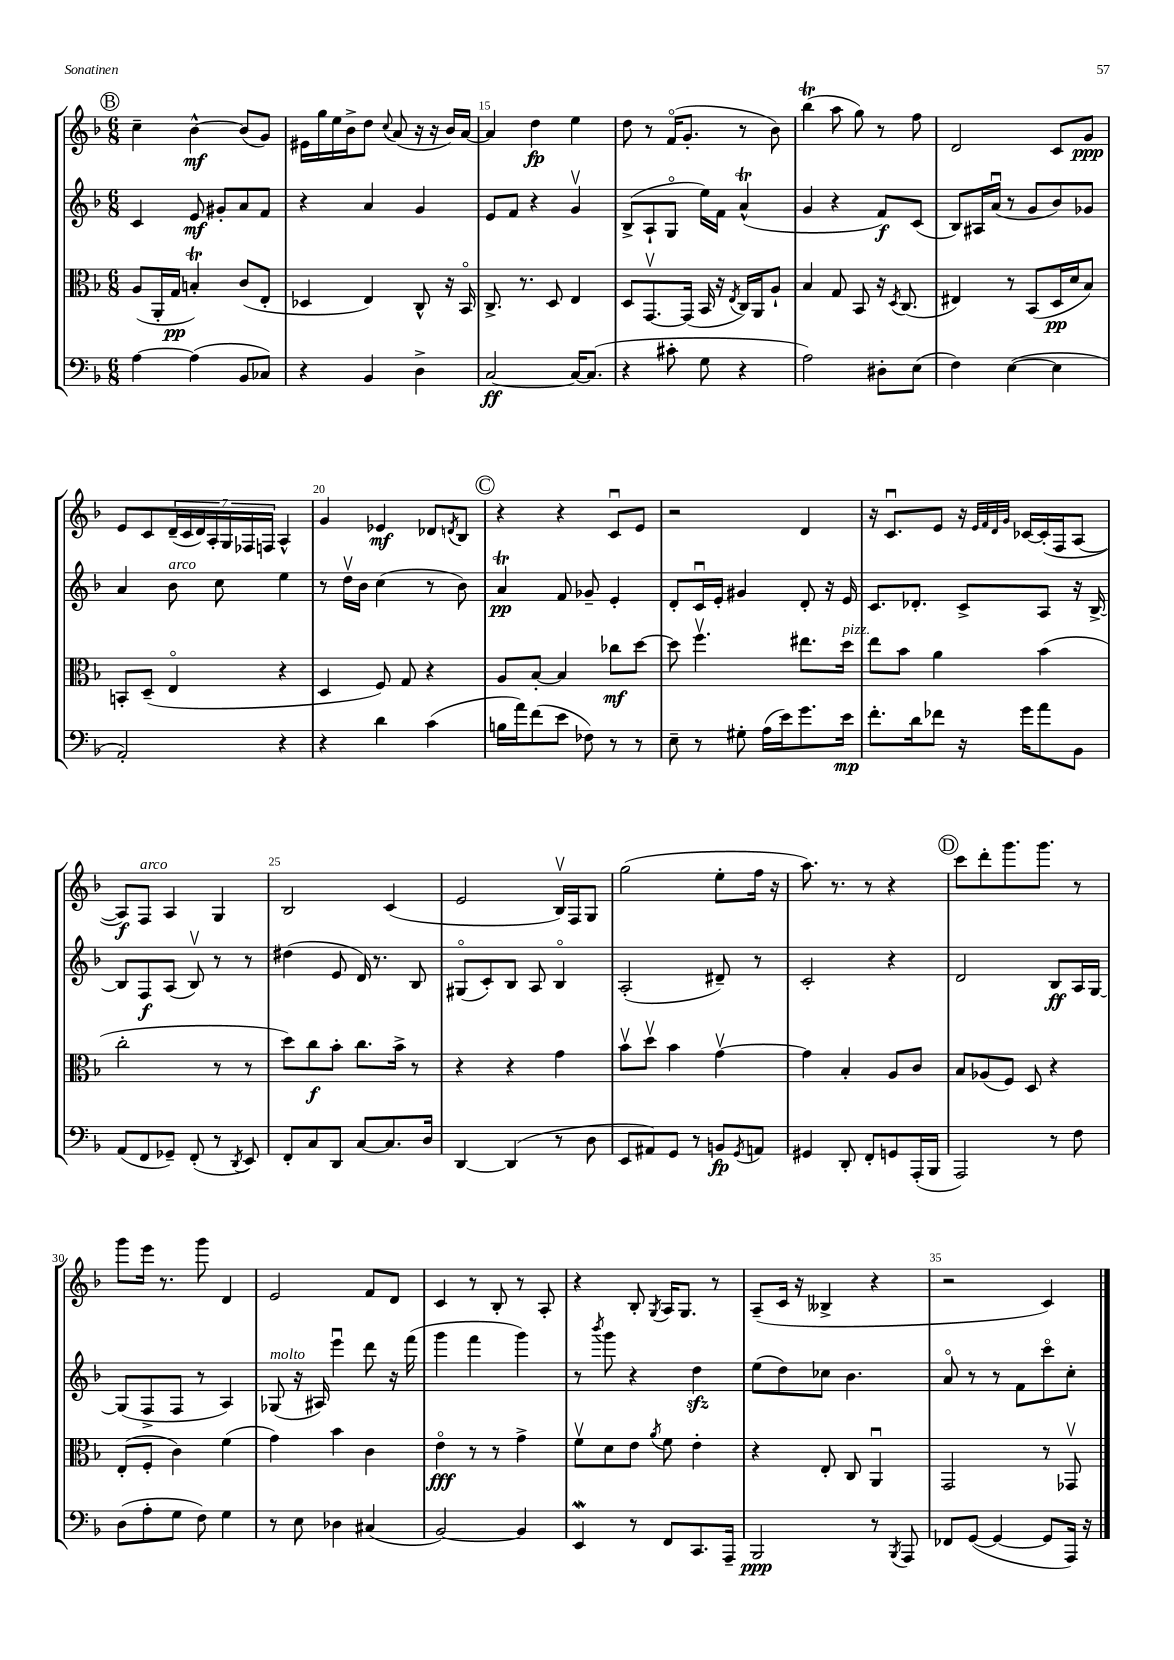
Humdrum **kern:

**kern	**kern	**kern	**kern
*staff4	*staff3	*staff2	*staff1
*clefF4	*clefC3	*clefG2	*clefG2
*k[b-]	*k[b-]	*k[b-]	*k[b-]
*M6/8	*M6/8	*M6/8	*M6/8
[4A	(8A	4c	4cc~
.	16AA'	.	.
.	16G	.	.
(4A]	4B')	8e	[4b-^^
.	.	8g#'	.
8BB-	(8c	8a	(8b-]
8C-)	8E'	8f	8g)
=	=	=	=
4r	4D-	4r	16e#
.	.	.	16gg
.	.	.	16ee
.	.	.	16b-^
4BB-	4E)	4a	8dd
.	.	.	8qqcc
.	.	.	(8a
4D^	8C^^	4g	16r
.	.	.	16r
.	16r	.	16b-)
.	16BB-o	.	[16a
=	=	=	=
[2C	8.C^	8e	4a]
.	.	8f	.
.	8.r	.	.
.	.	4r	4dd
.	8D	.	.
16C_	4E	4gv	4ee
(8.C]	.	.	.
=	=	=	=
4r	8D	(8B-^	8dd
.	[8.GGv	8A`	8r
8c#'	.	8Go	(16fo
.	(16GG]	.	8.g'
8G	16BB-	16ee)	.
.	16r	16f	.
.	8qE	.	.
4r	16C)	(4a^^	8r
.	16AA	.	.
.	8A`	.	8b-)
=	=	=	=
2A)	4B-	4g	(4bb-
.	8G	4r	8aa
.	8BB-	.	8gg)
8D#'	16r	8f)	8r
.	8qD	.	.
.	(8.C	.	.
(8E	.	(8c	8ff
=	=	=	=
4F)	4E#)	8B-)	2d
.	.	16A#	.
.	.	(16au	.
([4E	8r	8r	.
.	(8BB-	8g	.
4E]	16D	8b-)	8c
.	16d	.	.
.	8B-)	8g-	8g
=	=	=	=
2AA')	8BB'	4a	8e
.	(8D~	.	8c
.	4Eo	8b-	(28d~
.	.	.	28c
.	.	.	28d)
.	.	.	28A'
.	.	8cc	.
.	.	.	28G
.	.	.	28F-
.	.	.	28F
4r	4r	4ee	4A^^
=	=	=	=
4r	4D	8r	4g
.	.	16ddv	.
.	.	16b-	.
4d	8F)	(4cc	4e-
.	8G	.	.
(4c	4r	8r	8d-
.	.	.	8qd
.	.	8b-)	8B-
=	=	=	=
16B	8A	4a	4r
16a)	.	.	.
(8f	[8B-'	.	.
8e	4B-]	8f	4r
8F-)	.	8g-~	.
8r	8cc-	4e'	8cu
8r	[8dd	.	8e
=	=	=	=
8E~	8dd]	8d'	2r
8r	4.ffv	16cu	.
.	.	16e'	.
8G#'	.	4g#	.
(16A	.	.	.
16e)	.	.	.
8.g	8.ee#	8d'	4d
.	.	16r	.
16e	16dd	16e	.
=	=	=	=
8.f'	8ee	8.c	16r
.	.	.	8.cu
.	8b-	.	.
16d	.	8.d-'	.
8f-	4a	.	8e
16r	.	8c^	16r
.	.	.	32qqe
.	.	.	32qqf
.	.	.	32qqd
.	.	.	32qqg
16g	.	.	[16c-
8a	(4b-	8A	(16c-']
.	.	.	16F
8BB-	.	16r	[8A
.	.	[16B-^	.
=	=	=	=
(8AA	2cc'	8B-]	8A])
8FF	.	8F	8F
8GG-~)	.	(8A	4A
(8FF'	.	8B-v)	.
8r	8r	8r	4G
8qDD	.	.	.
8EE)	8r	8r	.
=	=	=	=
8FF'	8dd)	(4dd#	2B-
8C	8cc	.	.
8DD	8b-'	8e	.
[8C	8.cc	16d)	.
.	.	8.r	.
8.C]	.	.	(4c
.	16b-^	.	.
.	8r	8B-	.
16D	.	.	.
=	=	=	=
[4DD	4r	(8G#o	2e
.	.	8c')	.
(4DD]	4r	8B-	.
.	.	8A	.
8r	4g	4B-o	16B-v)
.	.	.	16F
8D	.	.	8G
=	=	=	=
8EE	8b-v	(2A'	(2gg
8AA#)	8ddv	.	.
8GG	4b-	.	.
8r	.	.	.
8BB	[4gv	8d#~)	8ee'
8qGG	.	.	.
8AA	.	8r	16ff
.	.	.	16r
=	=	=	=
4GG#	4g]	2c'	8.aa)
.	.	.	8.r
8DD'	4B-'	.	.
8FF'	.	.	8r
8GG	8A	4r	4r
(16AAA'	8c	.	.
16BBB-	.	.	.
=	=	=	=
2AAA)	8B-	2d	8ccc
.	(8A-	.	8ddd'
.	8F)	.	8.ggg
.	8D	.	.
.	.	.	8.ggg
8r	4r	8B-	.
8F	.	16A	8r
.	.	[16G	.
=	=	=	=
(8D	(8E'	(8G]	8ggg
8A'	8F'	8F^	16eee
.	.	.	8.r
8G	4c)	8F	.
8F)	.	8r	8ggg
4G	(4f	4A)	4d
=	=	=	=
8r	4g)	(8G-	2e
8E	.	16r	.
.	.	16A#)	.
4D-	4b-	4eeeu	.
(4C#	4c	8ddd	8f
.	.	16r	8d
.	.	(16fff	.
=	=	=	=
[2BB-)	4eo	4ggg	4c
.	8r	4fff	8r
.	8r	.	8B-'
4BB-]	4g^	4ggg)	8r
.	.	.	8A'
=	=	=	=
4EE	8fv	8r	4r
.	.	8qbbb-	.
.	8d	8ggg	.
8r	8e	4r	8B-'
.	8qa	.	8qG
8FF	8f	.	16A
.	.	.	8.G
8.CC	4e'	4dd	.
.	.	.	8r
16AAA~	.	.	.
=	=	=	=
2BBB-	4r	(8ee	(8A~
.	.	8dd)	16c
.	.	.	16r
.	8E'	8cc-	4B--^
.	8C	4.b-	.
8r	4AAu	.	4r
8qBBB-	.	.	.
8AAA	.	.	.
=	=	=	=
8FF-	2GG	8ao	2r
([8GG	.	8r	.
4GG_	.	8r	.
.	.	8f	.
8GG]	8r	8ccco	4c)
16AAA)	8GG-v	8cc'	.
16r	.	.	.
==	==	==	==
*-	*-	*-	*-
